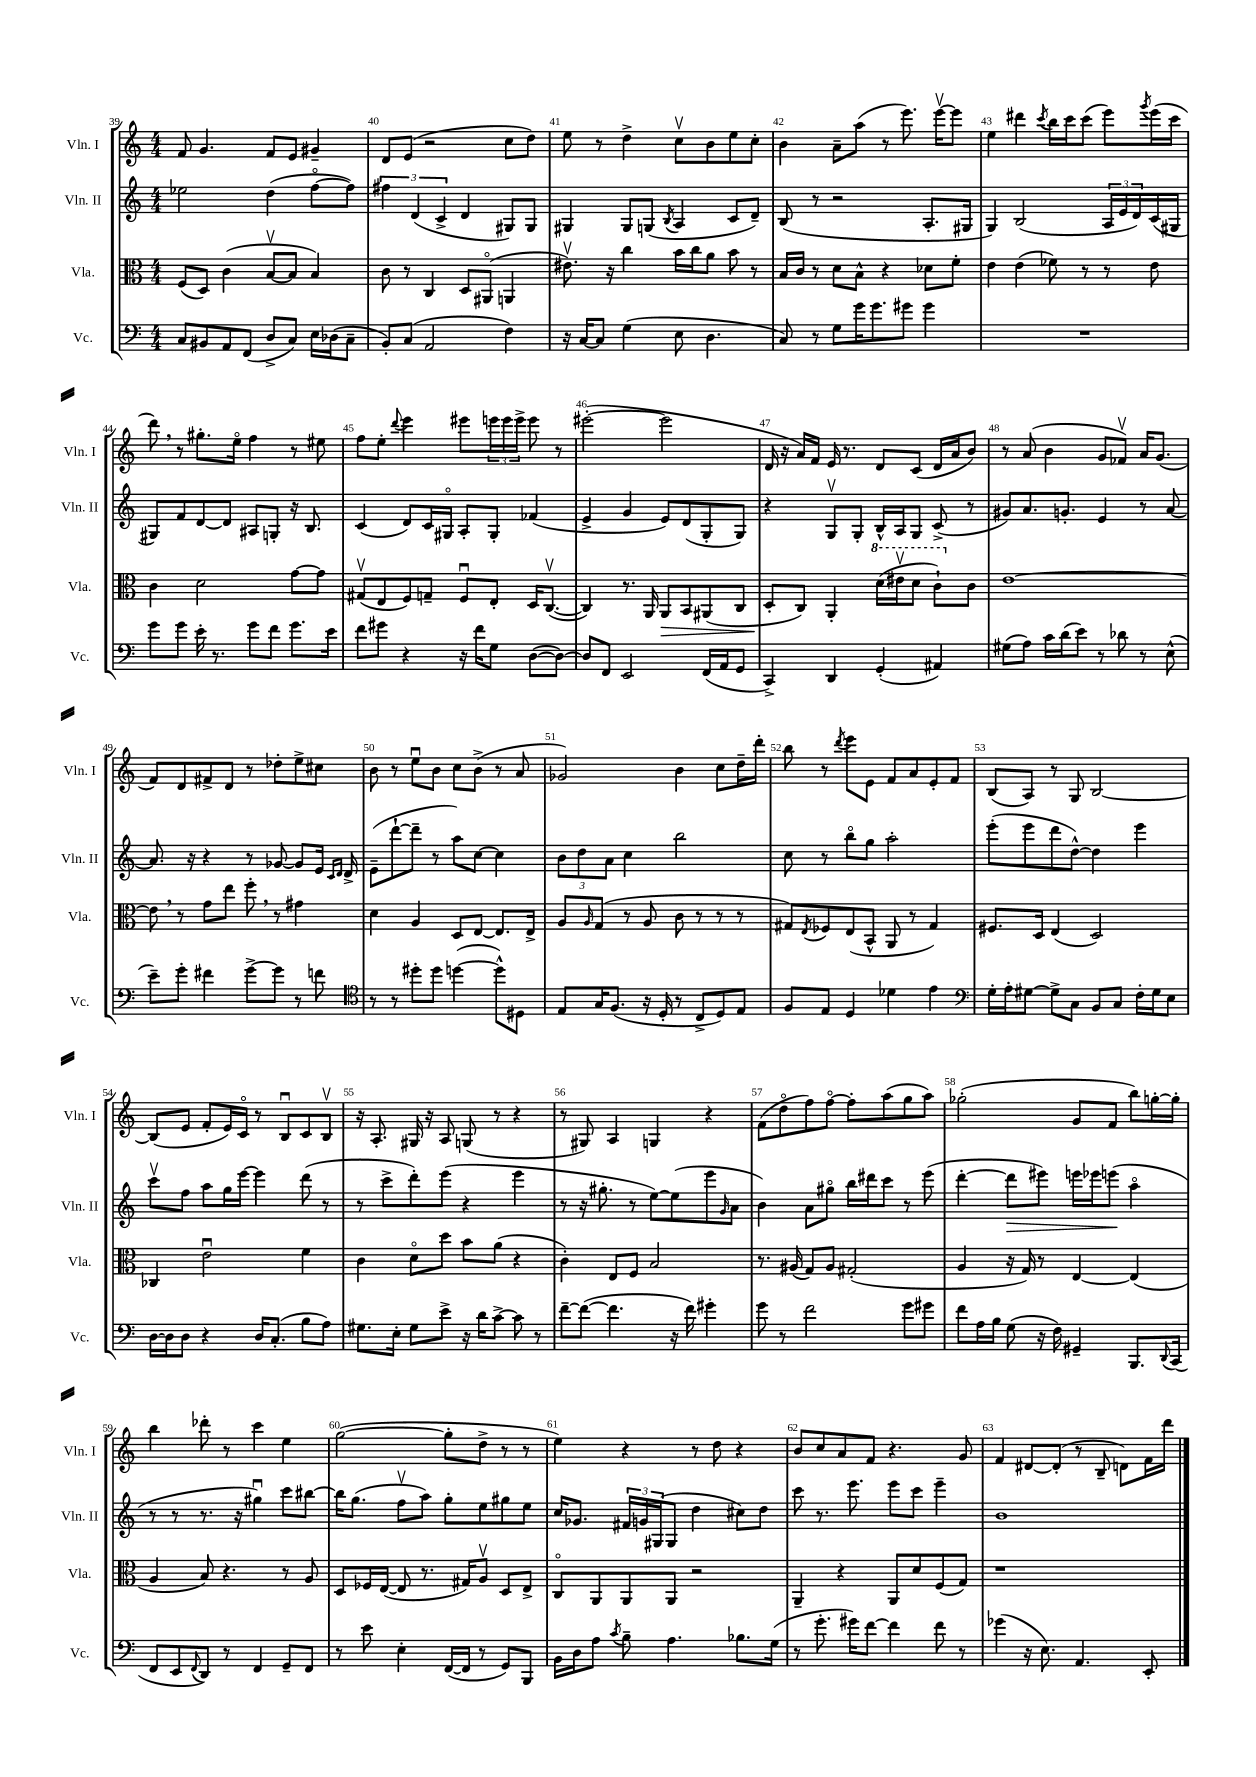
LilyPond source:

<<
\new StaffGroup <<
\new Staff = "s0" \with { instrumentName = "Vln. I" shortInstrumentName = "Vln. I" } {
    \clef treble \key c \major \numericTimeSignature \time 4/4
    f'8 g'4. f'8 e'8 gis'4-- |
    d'8 e'8( r2 c''8 d''8) |
    e''8 r8 d''4-> c''8\upbow b'8 e''8 c''8-. |
    b'4 a'8-- a''8( r8 e'''8.) e'''16~\upbow e'''8 |
    e''4 dis'''4 \acciaccatura { c'''8 } b''16 c'''16 c'''8( e'''8) \acciaccatura { g'''8 } e'''16( c'''16 |
    d'''8) \breathe r8 gis''8.-. e''16\flageolet f''4 r8 eis''8 |
    f''8 e''8-. \appoggiatura { d'''8 } e'''4 eis'''8 \tuplet 3/2 { e'''16 e'''16 e'''16-> } e'''8 r8 |
    eis'''2~-.( eis'''2 |
    d'16 r16 a'16) f'16 e'16 r8. d'8 c'8( d'16 a'16 b'8) |
    r8 a'8( b'4 g'8 fes'8\upbow) a'16 g'8.( |
    f'8) d'8 fis'8-> d'8 r8 des''8-. e''8-> cis''8 |
    b'8 r8 e''8\downbow b'8 c''8 b'8->( r8 a'8 |
    ges'2) b'4 c''8 d''16-- d'''16-. |
    b''8 r8 \acciaccatura { d'''8 } e'''8 e'8 f'8 a'8 e'8-. f'8 |
    b8( a8) r8 g8 b2~ |
    b8( e'8 f'8-. e'16) c'16\flageolet r8 b8\downbow c'8 b8\upbow |
    r16 a8.-. gis16 r16 a8 g8( r8 r4 |
    r8 gis8) a4 g4 r4 |
    f'8( d''8\flageolet f''8) f''8~\flageolet f''8-. a''8( g''8 a''8) |
    ges''2-.( g'8 f'8 b''8) g''16~-. g''16-. |
    b''4 des'''8-. r8 c'''4 e''4 |
    g''2~( g''8-. d''8-> r8 r8 |
    e''4) r4 r8 d''8 r4 |
    b'8 c''8 a'8 f'8 r4. g'8 |
    f'4 dis'8~ dis'8-.( r8 b8-- d'8) f'16 d'''16 \bar "|." |
}
\new Staff = "s1" \with { instrumentName = "Vln. II" shortInstrumentName = "Vln. II" } {
    \clef treble \key c \major \numericTimeSignature \time 4/4
    ees''2 d''4( f''8~\flageolet f''8) |
    \tuplet 3/2 { fis''4 d'4( c'4-> } d'4 gis8) gis8 |
    gis4 gis8 g8( \acciaccatura { b8 } a4 c'8 d'8--) |
    b8( r8 r2 a8.-. gis16 |
    g4) b2( \tuplet 3/2 { a16 e'16 d'16) } c'16( gis16 |
    gis8) f'8 d'8~ d'8 ais8 g8-. r16 b8. |
    c'4( d'8) c'16 gis16\flageolet a8-. gis8-. fes'4( |
    e'4-> g'4 e'8) d'8( g8-. g8) |
    r4 g8\upbow g8-. b16-^ a16 g8 c'8->( r8 |
    gis'8) a'8. g'8.-. e'4 r8 a'8~ |
    a'8. r16 r4 r8 ges'8~ ges'8 e'16 \grace { c'16 d'16 } d'16-> |
    e'8--( d'''8~-! d'''8-- r8 a''8) c''8~ c''4 |
    \tuplet 3/2 { b'8 d''8 a'8 } c''4 b''2 |
    c''8 r8 b''8\flageolet g''8 a''2-. |
    e'''8-.( e'''8 d'''8 d''8~-^) d''4 e'''4 |
    c'''8\upbow f''8 a''8 g''16 e'''16~ e'''4 d'''8( r8 |
    r8 c'''8-> d'''8-.) e'''8( r4 e'''4 |
    r8 r16 gis''8.-. r8 e''8~) e''8( e'''8 \grace { g'16 } a'8 |
    b'4) a'8 gis''8\flageolet b''16 dis'''16 c'''8 r8 e'''8( |
    d'''4~-. d'''8\> eis'''8) e'''16 ees'''16 e'''8\!( a''4\flageolet |
    r8 r8 r8. r16 gis''4\downbow) c'''8 bis''8~ |
    bis''16 g''8.( f''8\upbow a''8) g''8-. e''8 gis''8 e''8 |
    c''16 ges'8. \tuplet 3/2 { fis'16 g'16 gis16( } gis8 d''4 cis''8) d''8 |
    c'''8 r8. e'''8. e'''8 c'''8 e'''4-- |
    b'1 \bar "|." |
}
\new Staff = "s2" \with { instrumentName = "Vla." shortInstrumentName = "Vla." } {
    \clef alto \key c \major \numericTimeSignature \time 4/4
    f8( d8) c'4( b8~\upbow b8 b4) |
    c'8 r8 c4 d8 ais,8\flageolet( a,4 |
    eis'8.\upbow) r16 c''4 b'16 c''16 a'8 b'8 r8 |
    b16 c'16 r8 d'8 b8-^ r4 des'8 f'8-. |
    e'4 e'4( fes'8) r8 r8 e'8 |
    c'4 d'2 g'8~ g'8 |
    gis8\upbow( e8 f8) g8-- f8\downbow e8-. d16 c8.~\upbow( |
    c4) r8. a,16 a,8\> b,8 ais,8( c8 |
    d8-.\! c8) a,4-. \ottava #1 d''16( eis''16\upbow d''8 c''8-!) \ottava #0 c'8 |
    e'1~ |
    e'8 \breathe r8 g'8 e''8 f''8-. \breathe r8 gis'4 |
    d'4 a4 d8 e8~ e8. e16-> |
    a8 \grace { a16 } g8( r8 a8 c'8 r8 r8 r8 |
    gis8) \acciaccatura { e8 } fes8 e8( b,8-^ a,8 r8 gis4) |
    fis8. d16 e4( d2) |
    ces4 e'2\downbow f'4 |
    c'4 d'8\flageolet d''8 b'8 a'8( r4 |
    c'4-.) e8 f8 b2 |
    r8. ais16( g8) ais8 gis2-.( |
    a4 r16 g16) r8 e4~ e4( |
    a4 b8) r4. r8 a8 |
    d8 fes16 e16~( e8 r8. gis16) a8\upbow d8 e8-> |
    c8\flageolet a,8 a,8 a,8 r2 |
    a,4-- r4 a,8 d'8 f8( g8) |
    r1 \bar "|." |
}
\new Staff = "s3" \with { instrumentName = "Vc." shortInstrumentName = "Vc." } {
    \clef bass \key c \major \numericTimeSignature \time 4/4
    c8 bis,8 a,8 f,8( d8-> c8) e16 des16( c8-- |
    b,8-.) c8( a,2 f4) |
    r16 c16~ c8 g4( e8 d4. |
    c8) r8 g8 g'16 g'8. gis'8 gis'4 |
    R1 |
    g'8 g'8 e'16-. r8. g'8 f'8 g'8. e'16 |
    f'8 gis'8 r4 r16 f'16 g8 d8~( d8~) |
    d8 f,8 e,2 f,16( a,16 g,8 |
    c,4->) d,4 g,4-.( ais,4) |
    gis8( a8) c'16 d'16( e'8) r8 des'8 r8 e8-^( |
    e'8--) g'8-. fis'4 g'8~-> g'8 r8 f'8 |
    \clef tenor r8 r8 dis''8-. dis''8 d''4~( d''8-^) dis8 |
    e8 g16 f8.( r16 d16-. r8 c8-> d8) e8 |
    f8 e8 d4 des'4 e'4 |
    \clef bass g16-. a16-. gis8~ gis8-> c8 b,8 c8 f16-. gis16 e8 |
    d16~ d16 d8 r4 d16 c8.-.( b8 a8) |
    gis8. e16-. gis8 e'8-> r16 d'16 c'8~-> c'8 r8 |
    f'8~-- f'8~( f'4. r16 f'16) gis'4-. |
    g'8 r8 f'2 g'8 gis'8 |
    f'8 a16 b16 g8( r16 f16) gis,4-- b,,8. \appoggiatura { d,8 } c,16( |
    f,8 e,8 \appoggiatura { f,8 } d,8) r8 f,4 g,8-- f,8 |
    r8 e'8 e4-. f,16~( f,16 r8 g,8) b,,8 |
    b,16 d16 a8 \acciaccatura { c'8 } b8-- a4. bes8. g16( |
    r8 g'8.-. gis'16) f'8~ f'4 f'8 r8 |
    ges'4( r16 e8.) a,4. e,8-. \bar "|." |
}
>>
>>
\layout { \context { \Score currentBarNumber = #39 \override BarNumber.break-visibility = ##(#f #t #t) barNumberVisibility = #all-bar-numbers-visible } }
